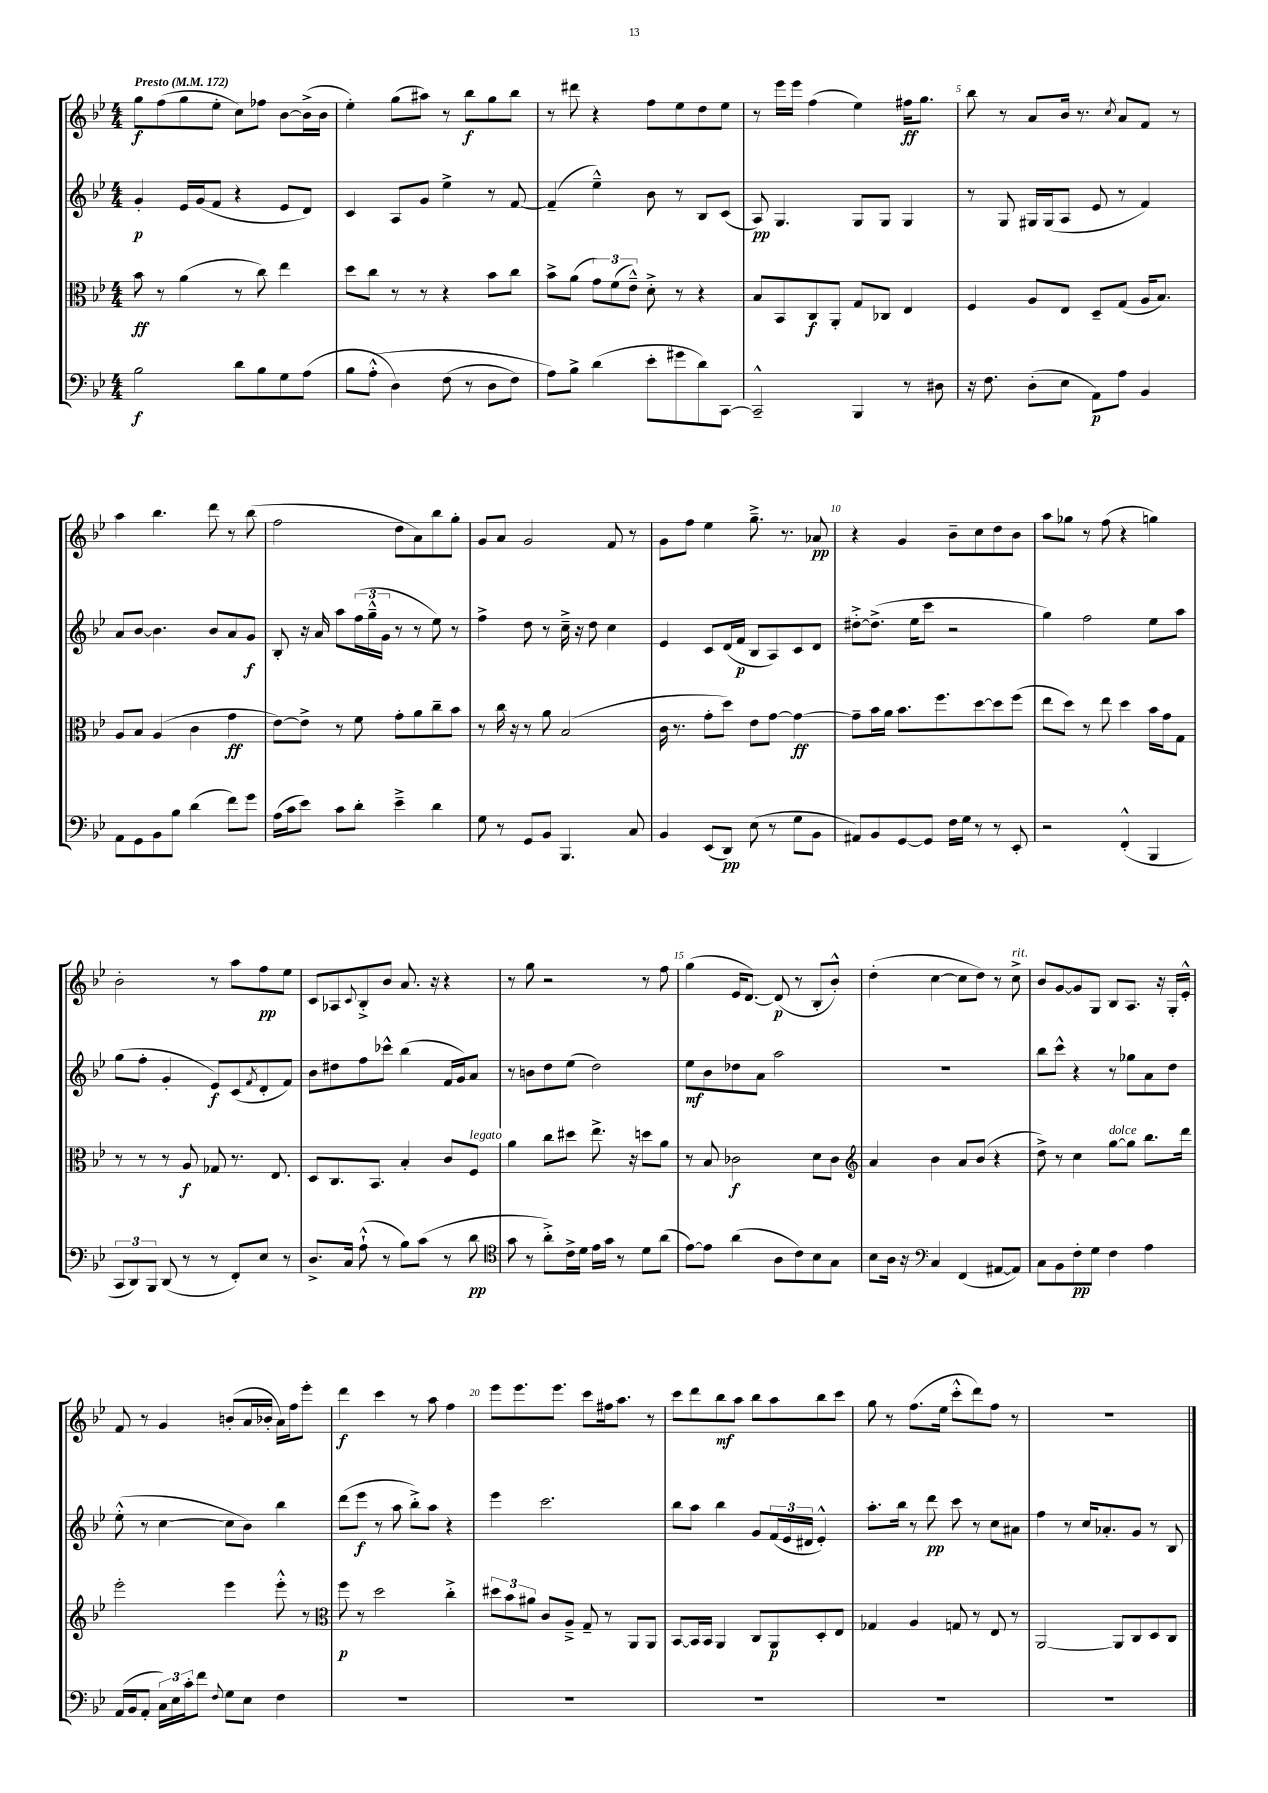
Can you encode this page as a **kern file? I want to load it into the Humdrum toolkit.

**kern	**kern	**kern	**kern
*staff4	*staff3	*staff2	*staff1
*clefF4	*clefC3	*clefG2	*clefG2
*k[b-e-]	*k[b-e-]	*k[b-e-]	*k[b-e-]
*M4/4	*M4/4	*M4/4	*M4/4
*MM172	*MM172	*MM172	*MM172
2B-	8b-	4g'	8gg
.	8r	.	(8ff
.	(4a	16e-	8gg
.	.	(16g	.
.	.	8f	8ee-'
8d	8r	4r	8cc)
8B-	8cc)	.	8ff-
8G	4ee-	8e-	[8b-
(8A	.	8d)	(16b-^]
.	.	.	16b-
=	=	=	=
8B-	8dd	4c	4ee-')
&(8A'^^	8cc	.	.
4D)	8r	8A	(8gg
.	8r	8g	8aa#)
(8F	4r	4ee-^	8r
8r	.	.	8bb-
8D	8b-	8r	8gg
8F)	8cc	[8f	8bb-
=	=	=	=
8A&)	8b-^	(4f~]	8r
8B-^	(8a	.	8ddd#
(4d	12g)	4ee-~^^)	4r
.	(12f	.	.
.	12e-~^^)	.	.
8e-'	8d'^	8b-	8ff
8g#	8r	8r	8ee-
8d)	4r	8B-	8dd
[8CC	.	(8c	8ee-
=	=	=	=
2CC~^^]	8B-	8A)	8r
.	8BB-	4.G	16eee-
.	.	.	16eee-
.	8C	.	(4ff
.	8AA'	.	.
4BBB-	8G	8G	4ee-)
.	8C-	8G	.
8r	4E-	4G	16ff#
.	.	.	8.gg
8D#	.	.	.
=	=	=	=
16r	4F	8r	8bb-
8.F	.	.	.
.	.	8G	8r
(8D'	8A	16G#	8a
.	.	(16G#	.
8E-	8E-	8A	16b-
.	.	.	8.r
8AA)	8D~	8e-	.
.	.	.	8qcc
8A	(8G	8r	8a
4BB-	16A	4f)	8f
.	8.B-)	.	.
.	.	.	8r
=	=	=	=
8AA	8A	8a	4aa
8GG	8B-	[8b-	.
8BB-	(4A	4.b-]	4.bb-
8B-	.	.	.
(4d	4c	.	.
.	.	8b-	8ddd
8f)	4g	8a	8r
8g	.	8g	(8bb-
=	=	=	=
(16A	[8e-)	8B-'	2ff
16c	.	.	.
8e-)	8e-^]	16r	.
.	.	16a	.
8c	8r	8aa	.
8d'	8f	(24ff	.
.	.	24gg~^^	.
.	.	24g	.
4e-~^	8g'	8r	8dd
.	8a	8r	8a)
4d	8cc~	8ee-)	8bb-
.	8b-	8r	8gg'
=	=	=	=
8G	8r	4ff^	8g
8r	16cc	.	8a
.	16r	.	.
8GG	8r	8dd	2g
8BB-	8a	8r	.
4.BBB-	(2B-	16cc~^	.
.	.	16r	.
.	.	8dd	.
.	.	4cc	8f
8C	.	.	8r
=	=	=	=
4BB-	16c	4e-	8g
.	8.r	.	.
.	.	.	8ff
(8EE-	8g'	8c	4ee-
8DD)	8dd)	(16d	.
.	.	16f	.
(8E-	8e-	8B-	8.gg~^
8r	[8g	8A)	.
.	.	.	8.r
8G	4g_	8c	.
8BB-	.	8d	8a-
=	=	=	=
8AA#)	8g~]	[8dd#'^	4r
8BB-	16b-	(8.dd#^]	.
.	16a	.	.
[8GG	8.b-	.	4g
.	.	16ee-	.
8GG]	.	8ccc	.
.	8.ff	.	.
16F	.	2r	8b-~
16G	.	.	.
8r	[8dd	.	8cc
8r	8dd]	.	8dd
8EE-'	(8ff	.	8b-
=	=	=	=
2r	8ee-	4gg)	8aa
.	8dd)	.	8gg-
.	8r	2ff	8r
.	8ee-	.	(8ff
(4FF'^^	4dd	.	4r
4BBB-	16b-	8ee-	4gg)
.	16g	.	.
.	8G	8aa	.
=	=	=	=
12CC	8r	(8gg	2b-'
12DD)	.	.	.
.	8r	8ff'	.
12BBB-	.	.	.
(8DD	8r	4g'	.
8r	8A	.	.
8r	8G-	8e-)	8r
8FF')	8.r	(8c	8aa
.	.	8qf	.
8E-	.	8d'	8ff
.	8.E-	.	.
8r	.	8f)	8ee-
=	=	=	=
8.D^	8D	8b-	8c
.	8.C	8dd#	8A-
16C	.	.	.
.	.	.	8qqc
(8A`^^	.	8ff	8B-'^
.	8.BB-	.	.
8r	.	8ccc-^^	8b-
8B-)	4B-'	(4bb-	8.a
(8c	.	.	.
.	.	.	16r
8r	8c	16f	4r
.	.	16g)	.
8d	8F	8a	.
=	=	=	=
*clefC4	*	*	*
8g	4a	8r	8r
8r	.	8b	8gg
8a'^)	8cc	8dd	2r
16c^	8dd#	(8ee-	.
16d	.	.	.
16e-	8.ee-^	2dd)	.
16g	.	.	.
8r	.	.	.
.	16r	.	.
8d	8dd	.	8r
(8a	8a	.	8ff
=	=	=	=
[8e-)	8r	8ee-	(4gg
8e-]	8B-	8b-	.
(4a	2c-	8dd-	16e-
.	.	.	[8.d)
.	.	8a	.
8A	.	2aa	(8d]
8c)	.	.	8r
8B-	8d	.	8B-'
8G	8c-	.	8b-'^^)
=	=	=	=
*	*clefG2	*	*
8B-	4a	1r	(4dd'
16A	.	.	.
16r	.	.	.
*clefF4	*	*	*
4C	4b-	.	[4cc
(4FF	8a	.	8cc]
.	(8b-	.	8dd)
[8AA#	4r	.	8r
8AA#])	.	.	8cc^
=	=	=	=
8C	8dd^)	8bb-	8b-
8BB-	8r	8ccc^^	[8g
8F'	4cc	4r	8g]
8G	.	.	8G
4F	[8gg	8r	8B-
.	8gg]	8gg-	8.A
4A	8.bb-	8a	.
.	.	.	16r
.	.	8dd	16G'
.	16ddd	.	16e-'^^
=	=	=	=
(16AA	2eee-'	(8ee-'^^	8f
16BB-	.	.	.
8AA'	.	8r	8r
24C)	.	[4cc	4g
24E-	.	.	.
24c'	.	.	.
8f	.	.	.
8qqF	.	.	.
8G	4eee-	8cc]	(8b'
8E-	.	8b-)	16a
.	.	.	16b-'
4F	8eee-'^^	4bb-	16a)
.	.	.	16ff
.	8r	.	8eee-'
=	=	=	=
*	*clefC3	*	*
1r	8ff	(8ddd	4ddd
.	8r	8eee-	.
.	2dd	8r	4ccc
.	.	8aa	.
.	.	8bb-'^)	8r
.	.	8aa	8aa
.	4cc'^	4r	4ff
=	=	=	=
1r	12dd#	4eee-	8eee-
.	12b-	.	.
.	.	.	8.eee-
.	12a#	.	.
.	8c	2.ccc	.
.	.	.	8.eee-
.	8A~^	.	.
.	8G~	.	8ccc
.	8r	.	16ff#
.	.	.	8.aa
.	8AA	.	.
.	8AA	.	8r
=	=	=	=
1r	[8BB-	8bb-	8ccc
.	16BB-]	8aa	8ddd
.	16BB-	.	.
.	4AA	4bb-	8bb-
.	.	.	8aa
.	8C	8g	8bb-
.	8AA	(24f	8aa
.	.	24e-	.
.	.	24d#	.
.	8D'	4e-'^^)	8bb-
.	8E-	.	8ccc
=	=	=	=
1r	4G-	8.aa'	8gg
.	.	.	8r
.	.	16bb-	.
.	4A	8r	(8.ff
.	.	8ddd	.
.	.	.	16ee-
.	8G	8ccc	8ccc'^^
.	8r	8r	8ddd)
.	8E-	8cc	8ff
.	8r	8a#	8r
=	=	=	=
1r	[2AA	4ff	1r
.	.	8r	.
.	.	16cc	.
.	.	8.a-'	.
.	8AA]	.	.
.	8C	8g	.
.	8D	8r	.
.	8C	8B-	.
==	==	==	==
*-	*-	*-	*-
